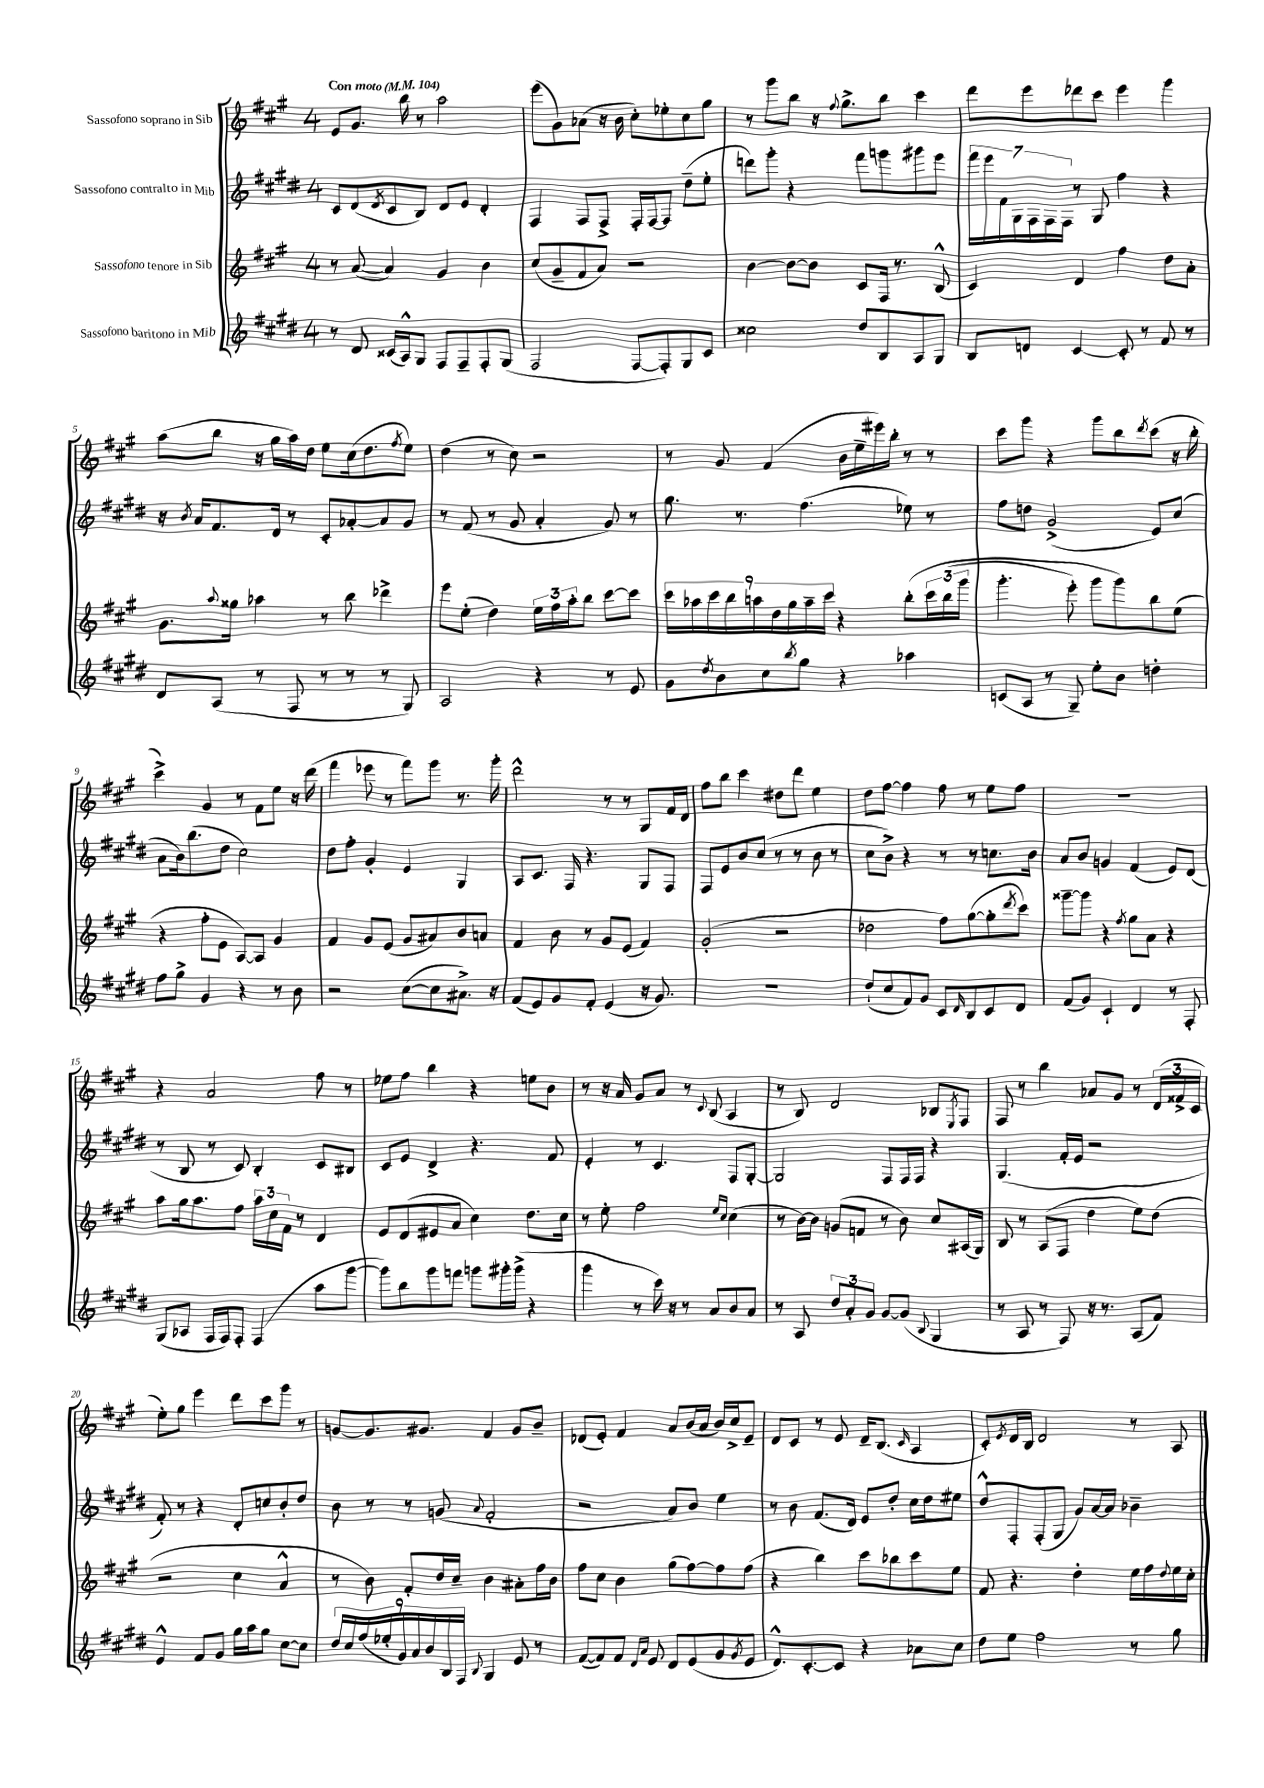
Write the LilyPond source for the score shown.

<<
\new StaffGroup <<
\new Staff = "s0" \with { instrumentName = "Sassofono soprano in Sib" } {
    \clef treble \key a \major \once \override Staff.TimeSignature.style = #'single-digit \time 4/4 \tempo "Con moto" 4 = 104
    e'8 gis'8. b''16 r8 a''2 |
    e'''8( gis'8) aes'8( r16 b'16 cis''8-.) ees''8-. cis''8 gis''8 |
    r8 gis'''8 b''8 r16 \appoggiatura { fis''8 } gis''8.-> b''8 cis'''4 |
    d'''8 e'''8 des'''8 cis'''8 e'''4 gis'''4 |
    a''8( b''8 r16 gis''16 a''16) d''16 e''8 cis''16( d''8. \acciaccatura { fis''8 } e''8) |
    d''4( r8 cis''8) r2 |
    r8 gis'8 fis'4( b'16 e''16-- eis'''16) b''16-. r8 r8 |
    cis'''8 gis'''8 r4 gis'''8 b''8 \acciaccatura { d'''8 } cis'''8( r16 b''16-. |
    cis'''4->) gis'4 r8 fis'8 e''8 r16 d'''16( |
    fis'''4 ees'''8 r8 fis'''8) gis'''8 r8. gis'''16-. |
    d'''2-^ r8 r8 gis8 fis'16 d'16 |
    fis''8 b''8 cis'''4 dis''8 d'''8 e''4 |
    d''8 fis''8~ fis''4 fis''8 r8 e''8 fis''8 |
    R1 |
    r4 a'2 fis''8 r8 |
    ees''8 fis''8 b''4 r4 e''8 b'8 |
    r8 r16 a'16 gis'8 a'8 r8 \appoggiatura { cis'8 } b8( a4 |
    r8 b8) d'2 bes8 \acciaccatura { e8 } fis8 |
    fis8 r8 b''4 aes'8 gis'8 r8 \tuplet 3/2 { d'16( fisis'16-> cis'16 } |
    e''8-.) gis''8 e'''4 d'''8 cis'''8 gis'''8 r8 |
    g'8~ g'8. gis'8. fis'4 gis'8 b'8-- |
    des'8( e'8-.) fis'4 a'8 b'16( a'16 b'16) cis''16-> e'8-- |
    d'8 cis'8 r8 e'8 d'16-- b8.( \grace { cis'16 } a4 |
    cis'8-.) \acciaccatura { e'8 } d'16 b16 d'2 r8 a8 \bar "|." |
}
\new Staff = "s1" \with { instrumentName = "Sassofono contralto in Mib" } {
    \clef treble \key e \major \once \override Staff.TimeSignature.style = #'single-digit \time 4/4
    cis'8 dis'8( \acciaccatura { dis'8 } cis'8 b8) dis'8 e'8 dis'4-. |
    fis4 fis8 fis8-> fis16-. fis16~ fis8 dis''8--( e''8-. |
    d'''8) gis'''8-. r4 fis'''8 g'''8 gis'''8 e'''8 |
    \tuplet 7/4 { fis'''16 e'''16 fis'16 gis16 fis16 fis16 fis16 } r8 gis8 fis''4 r4 |
    r16 \acciaccatura { b'8 } a'16 fis'8. dis'16 r8 cis'8-. aes'8~-. aes'8 gis'8 |
    r8 fis'8( r8 gis'8 a'4-. gis'8) r8 |
    gis''8. r8. fis''4.( ees''8) r8 |
    fis''8 d''8 gis'2->( e'8) cis''8( |
    a'8 b'16) b''8.( dis''8 cis''2) |
    dis''8 fis''8-. gis'4-. e'4 gis4 |
    a8 cis'8. fis16 r4. gis8 fis8 |
    fis8 e'8 b'8 cis''8( r8 r8 b'8 r8 |
    cis''8 b'8->) r4 r8 r8 c''8. b'16 |
    a'8 b'8 g'4 fis'4( e'8) dis'8( |
    r8 b8 r8 cis'8) b4-. cis'8 bis8 |
    cis'8 e'8 dis'4-> r4. fis'8 |
    e'4-. r8 cis'4. fis8 gis8~-. |
    gis2 fis8 fis16 fis16 r4 |
    gis4.( fis'16-. e'16 r2 |
    fis'8-.) r8 r4 dis'8-. c''8 b'8-. dis''8 |
    b'8 r8 r8 g'8( \appoggiatura { a'8 } fis'2-. |
    r2 a'8) b'8 e''4 |
    r8 b'8 fis'8.( dis'16) e'8 dis''8-. cis''16 dis''16 eis''8 |
    dis''8-^ fis8-. fis8-.( gis8 gis'8) a'16~ a'16 bes'4-- \bar "|." |
}
\new Staff = "s2" \with { instrumentName = "Sassofono tenore in Sib" } {
    \clef treble \key a \major \once \override Staff.TimeSignature.style = #'single-digit \time 4/4
    r8 a'8~( a'4) gis'4 b'4 |
    cis''8( gis'8-- fis'8 a'8) r2 |
    b'4~ b'8~ b'8 cis'8 fis16 r8. b8-^( |
    cis'4) d'4 fis''4 d''8 a'8-. |
    gis'8. \appoggiatura { a''8 } gisis''16 aes''4 r8 b''8 des'''4-> |
    e'''8 e''8-.( d''4) \tuplet 3/2 { e''16 fis''16 a''16-. } b''8 cis'''8~ cis'''8 |
    \tuplet 9/8 { cis'''16 aes''16 cis'''16 b''16 a''16 d''16 gis''16 a''16-- cis'''16 } r4 b''8-.\( \tuplet 3/2 { cis'''16 b''16( gis'''16 } |
    gis'''4.-. e'''8-.) gis'''8 gis'''8\) b''8 e''8( |
    r4 fis''8-. e'8 a8~) a8 gis'4 |
    fis'4 gis'8 e'8( gis'8 ais'8) b'8 a'8 |
    fis'4 b'8 r8 gis'8 e'8( fis'4) |
    gis'2-.( r2 |
    des''2 fis''8) gis''8~( gis''8-. \acciaccatura { d'''8 } cis'''8) |
    gisis'''8~-- gisis'''8 r4 \acciaccatura { fis''8 } gis''8 a'8 r4 |
    a''8 gis''16 a''8. fis''8 \tuplet 3/2 { a''16 cis''16 fis'16 } r8 d'4 |
    e'8 d'8( eis'8 a'8 cis''4) d''8. cis''16 |
    r8 e''8-. fis''2 \grace { e''16 cis''16 } cis''4( |
    r8 b'16~) b'16 g'8( f'8 r8 b'8) cis''8 ais16( gis16) |
    b8 r8 a8( fis8 d''4 e''8) d''8( |
    r2 cis''4 a'4-^ |
    r8 b'8) fis'8-. d''16 cis''16-- b'4 ais'8-. fis''16 b'16 |
    fis''8 cis''8 b'4 gis''8( fis''8~) fis''8 fis''8( |
    r4 b''4) cis'''8 bes''8 cis'''8 e''8 |
    fis'8 r4. d''4-. e''16 fis''16 \appoggiatura { d''8 } e''16 cis''16-. \bar "|." |
}
\new Staff = "s3" \with { instrumentName = "Sassofono baritono in Mib" } {
    \clef treble \key e \major \once \override Staff.TimeSignature.style = #'single-digit \time 4/4
    r8 dis'8 cisis'16( a16-^) gis8 fis8 fis8-- fis8-. gis8( |
    fis2 fis8~ fis8-.) gis8 cis'8 |
    cisis''2 dis''8 b8 a8 gis8 |
    b8 d'8 cis'4~ cis'8-. r8 fis'8 r8 |
    dis'8 a8( r8 fis8 r8 r8 r8 gis8) |
    a2 r4 r8 e'8 |
    gis'8 \acciaccatura { dis''8 } b'8 cis''8 \acciaccatura { b''8 } gis''8 r4 aes''4 |
    c'8( a8 r8 gis8--) e''8-. b'8 d''4-. |
    fis''8 gis''8-> gis'4 r4 r8 b'8 |
    r2 cis''8~( cis''8 ais'8.->) r16 |
    fis'8( e'8) gis'8 fis'8-. e'4( r16 gis'8.) |
    R1 |
    dis''8-!( cis''8 fis'8) gis'8 cis'8 \grace { dis'16 } b8 cis'8 dis'8 |
    fis'8( gis'8) cis'4-! dis'4 r8 fis8-. |
    gis8( aes8 fis16 fis16) fis8-. fis4( a''8 gis'''8~ |
    gis'''8) b''8 gis'''8 f'''8 g'''8 gis'''16-. gis'''16->( r4 |
    gis'''4 r8 cis'''16) r16 r8 a'8 b'8 a'8 |
    r8 a8 \tuplet 3/2 { dis''8 a'8-. gis'8 } gis'8~ gis'8( \appoggiatura { b8 } gis4 |
    r8 a8 r8 fis8) r16 r8. a8( fis'8) |
    e'4-^ fis'8 gis'8 gis''16 a''16 gis''8 cis''8~ cis''8 |
    \tuplet 9/8 { dis''16 cis''16 fis''16( ees''16-. gis'16) a'16 b'16 b16 fis16 } \appoggiatura { b8 } gis4 e'8 r8 |
    fis'8~( fis'8) fis'8 \grace { dis'16 a'16 } e'8 dis'8 e'8( gis'8 \acciaccatura { gis'8 } e'8 |
    dis'8.-^) cis'8.~-. cis'8 r4 aes'8 cis''8 |
    dis''8 e''8 fis''2 r8 gis''8 \bar "|." |
}
>>
>>
